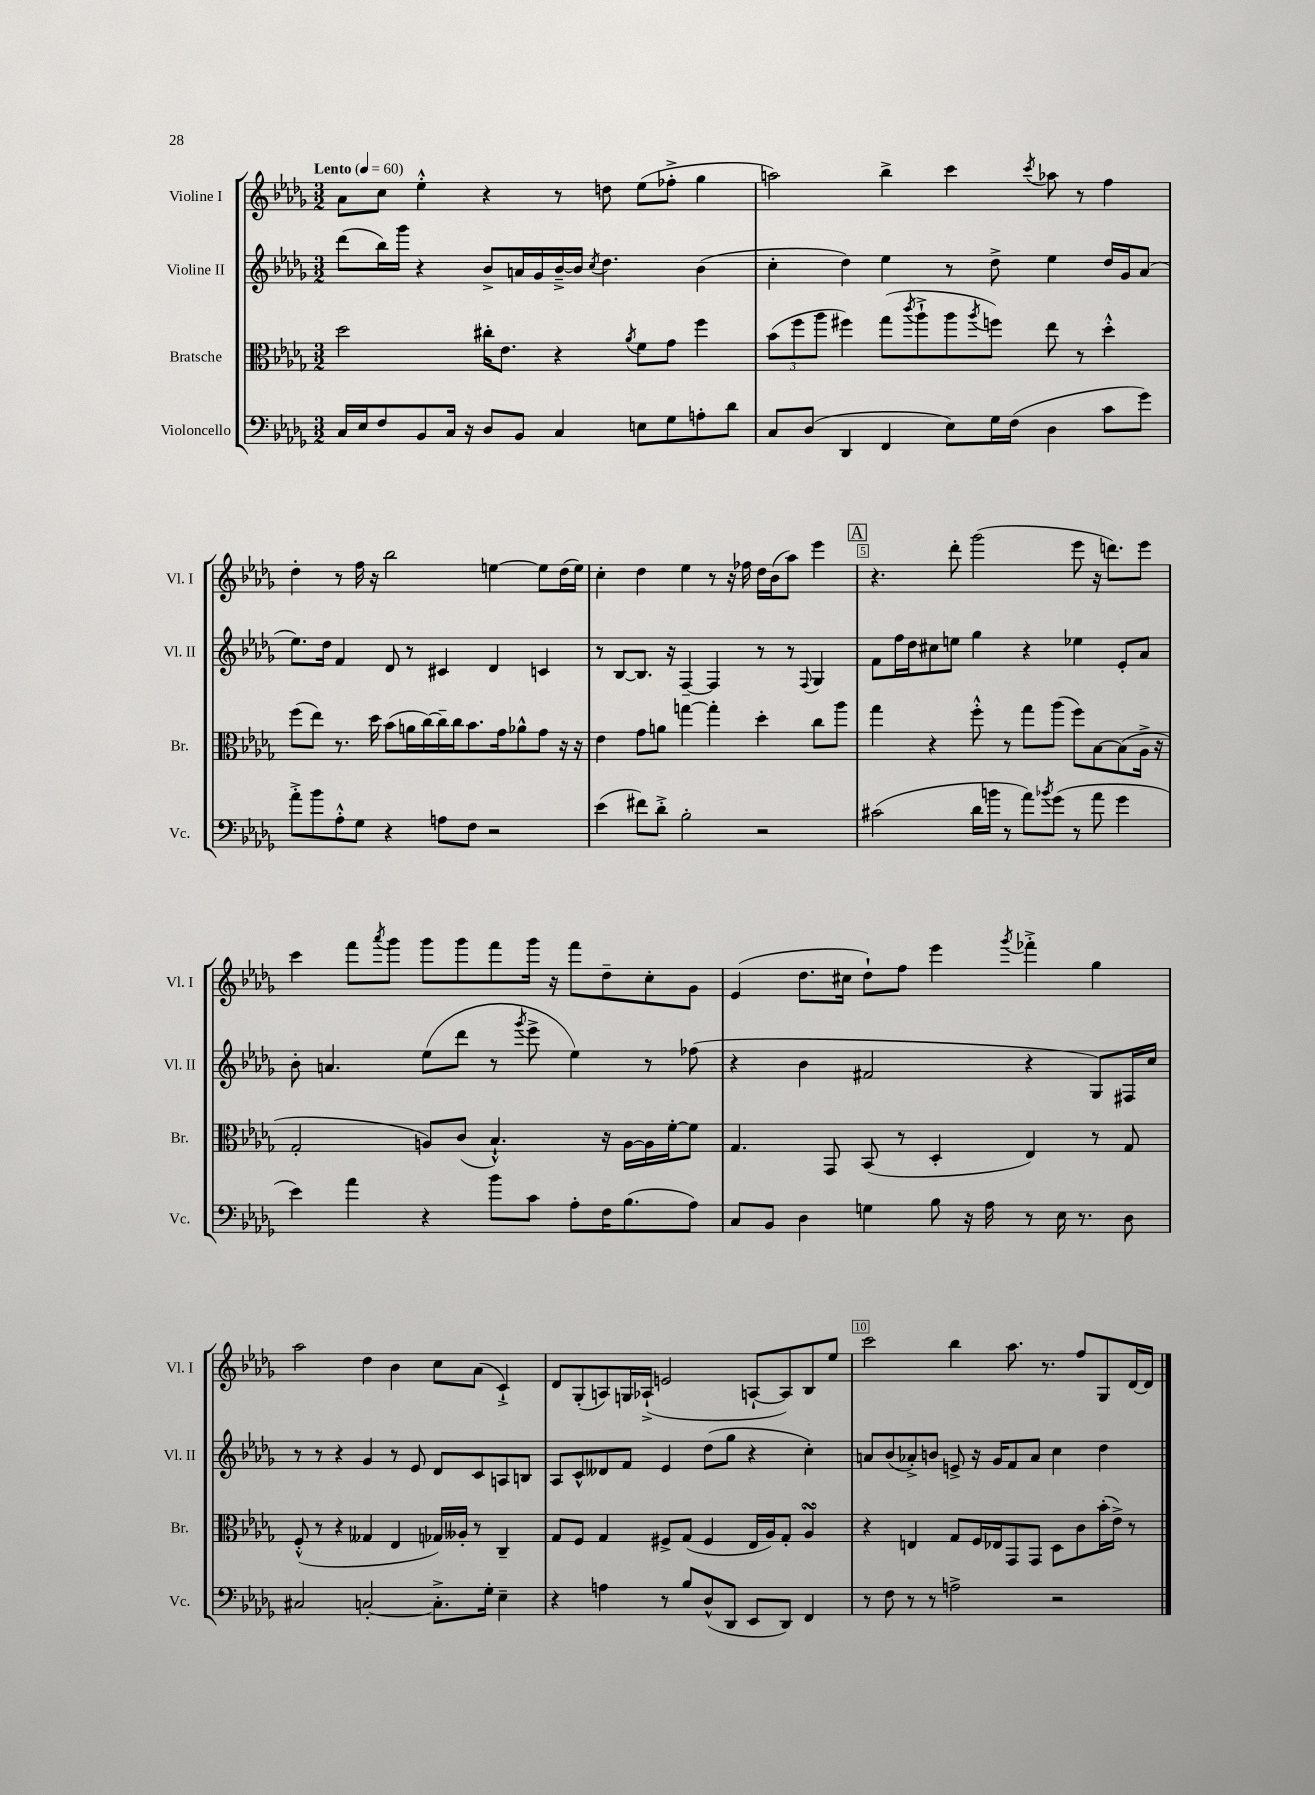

**kern	**kern	**kern	**kern
*staff4	*staff3	*staff2	*staff1
*clefF4	*clefC3	*clefG2	*clefG2
*k[b-e-a-d-g-]	*k[b-e-a-d-g-]	*k[b-e-a-d-g-]	*k[b-e-a-d-g-]
*M3/2	*M3/2	*M3/2	*M3/2
*MM60	*MM60	*MM60	*MM60
16C	2dd-	(8ddd-	8a-
16E-	.	.	.
8F	.	16bb-)	8cc
.	.	16ggg-	.
8BB-	.	4r	4ee-'^^
16C	.	.	.
16r	.	.	.
8D-	16cc#'	8b-^	4r
.	8.e-	.	.
8BB-	.	16a	.
.	.	16g-	.
4C	4r	[16b-~^	8r
.	.	16b-]	.
.	.	8qcc	.
.	.	4.dd-	8dd
.	8qa-	.	.
8E	8f	.	(8ee-
8G-	8g-	.	8ff-'^
8A'	4ff	(4b-	4gg-
8d-	.	.	.
=	=	=	=
8C	(12b-	4cc'	2aa)
.	12ff	.	.
(8D-	.	.	.
.	12aa-	.	.
4DD-	4ff#)	4dd-)	.
4FF	(8gg-	4ee-	4bb-^
.	8qccc	.	.
.	8aa-`^	.	.
8E-)	8aa-	8r	4ccc
.	8qaa-	.	.
16G-	8ff)	8dd-^	.
(16F	.	.	.
.	.	.	8qccc
4D-	8ee-	4ee-	8aa-
.	8r	.	8r
8c	4dd-'^^	16dd-	4ff
.	.	16g-	.
8g-)	.	(8a-	.
=	=	=	=
8a-'^	(8ff	8.ee-)	4dd-'
8b-	8ee-)	.	.
.	.	16dd-	.
8A-'^^	8.r	4f	8r
8G-	.	.	16ff
.	16dd-	.	16r
4r	(8b-	8d-	2bb-
.	16a	8r	.
.	[16cc)	.	.
8A	16cc~]	4c#	.
.	16cc	.	.
8F	8.b-	.	.
2r	.	4d-	[4ee
.	16g-	.	.
.	8a-^^	.	.
.	8g-	4c	8ee]
.	16r	.	(16dd-
.	16r	.	16ee)
=	=	=	=
(4e-	4e-	8r	4cc'
.	.	[8B-	.
8f#)	8g-	8.B-]	4dd-
8d-'^	8a	.	.
.	.	16r	.
2B-'	[4gg	[4F~	4ee-
.	4gg']	4F]	8r
.	.	.	16r
.	.	.	16ff-
2r	4dd-'	8r	16dd-
.	.	.	(16b-
.	.	8r	8aa-)
.	.	8qqF	.
.	8cc	4G-	4eee-
.	8aa-	.	.
=	=	=	=
(2c#	4gg-	8f	4.r
.	.	16ff	.
.	.	16dd-	.
.	4r	8cc#	.
.	.	8ee	8ddd-'
16d-	8ff'^^	4gg-	(2ggg-
16b	.	.	.
8r	8r	.	.
8a-)	8gg-	4r	.
8qb-	.	.	.
(8g-	(8aa-	.	.
8r	8ff)	4ee-	8eee-
8a-	[8B-	.	16r
.	.	.	8.ddd)
4g-	(8B-]	8e-'	.
.	16A-^	8a-	8eee-
.	16r	.	.
=	=	=	=
4e-)	2G-'	8b-'	4ccc
.	.	4.a	.
4a-	.	.	8fff
.	.	.	8qaaa-
.	.	.	8ggg-
4r	8A)	(8ee-	8ggg-
.	(8c	8ddd-	8ggg-
8b-	4.B-`^^)	8r	8fff
.	.	8qggg-	.
8c	.	8eee-^	16ggg-
.	.	.	16r
8A-'	.	4ee-)	8fff
16F	16r	.	8dd-~
(8.B-	[16A	.	.
.	16A]	8r	8cc'
.	[16f'	.	.
8A-)	8f]	(8ff-	8g-
=	=	=	=
8C	4.G-	4r	(4e-
8BB-	.	.	.
4D-	.	4b-	8.dd-
.	8GG-	.	.
.	.	.	16cc#
4G	(8BB-	2f#	8dd-`)
.	8r	.	8ff
8B-	4D-'	.	4eee-
16r	.	.	.
16A-	.	.	.
.	.	.	8qggg-
8r	4E-)	4r	4fff-'^
16E-	.	.	.
8.r	.	.	.
.	8r	8G-)	4gg-
8D-	8G-	16F#	.
.	.	16cc	.
=	=	=	=
2C#	(8F'^^	8r	2aa-
.	8r	8r	.
.	4r	4r	.
[2C'	4G--	4g-	4dd-
.	4E-	8r	4b-
.	.	8e-	.
8.C'^]	16G-)	8d-	8cc
.	16A--'	.	.
.	8r	8c	(8a-
16G-'	.	.	.
4E-~	4C~	8A	4c`^)
.	.	8B	.
=	=	=	=
4r	8G-	8A-	8d-
.	8F	8c^^	(8G-'
4A	4G-	8d--	8A)
.	.	8f	16G
.	.	.	(16A-`^
8r	8F#^	4e-	2e
8B-	(8G-	.	.
(8D-^^	4F#	(8dd-	.
8DD-	.	8gg-	.
8EE-	16E-	4r	[8A`
.	16A-)	.	.
8DD-)	8G-'	.	8A])
4FF	4A-	4cc')	8B-
.	.	.	8ee-
=	=	=	=
8r	4r	8a	2ccc
8F	.	(8b-	.
8r	4E	8a-'^)	.
8r	.	8b	.
2A^	8G-	8e^	4bb-
.	16F	16r	.
.	16E-	16g-	.
.	8GG-	8f	8.aa-
.	8GG-	8a-	.
.	.	.	8.r
2r	8D-	4cc	.
.	8c	.	8ff
.	(16b-'	4dd-	8G-
.	16e-^)	.	.
.	8r	.	[16d-
.	.	.	16d-]
==	==	==	==
*-	*-	*-	*-
